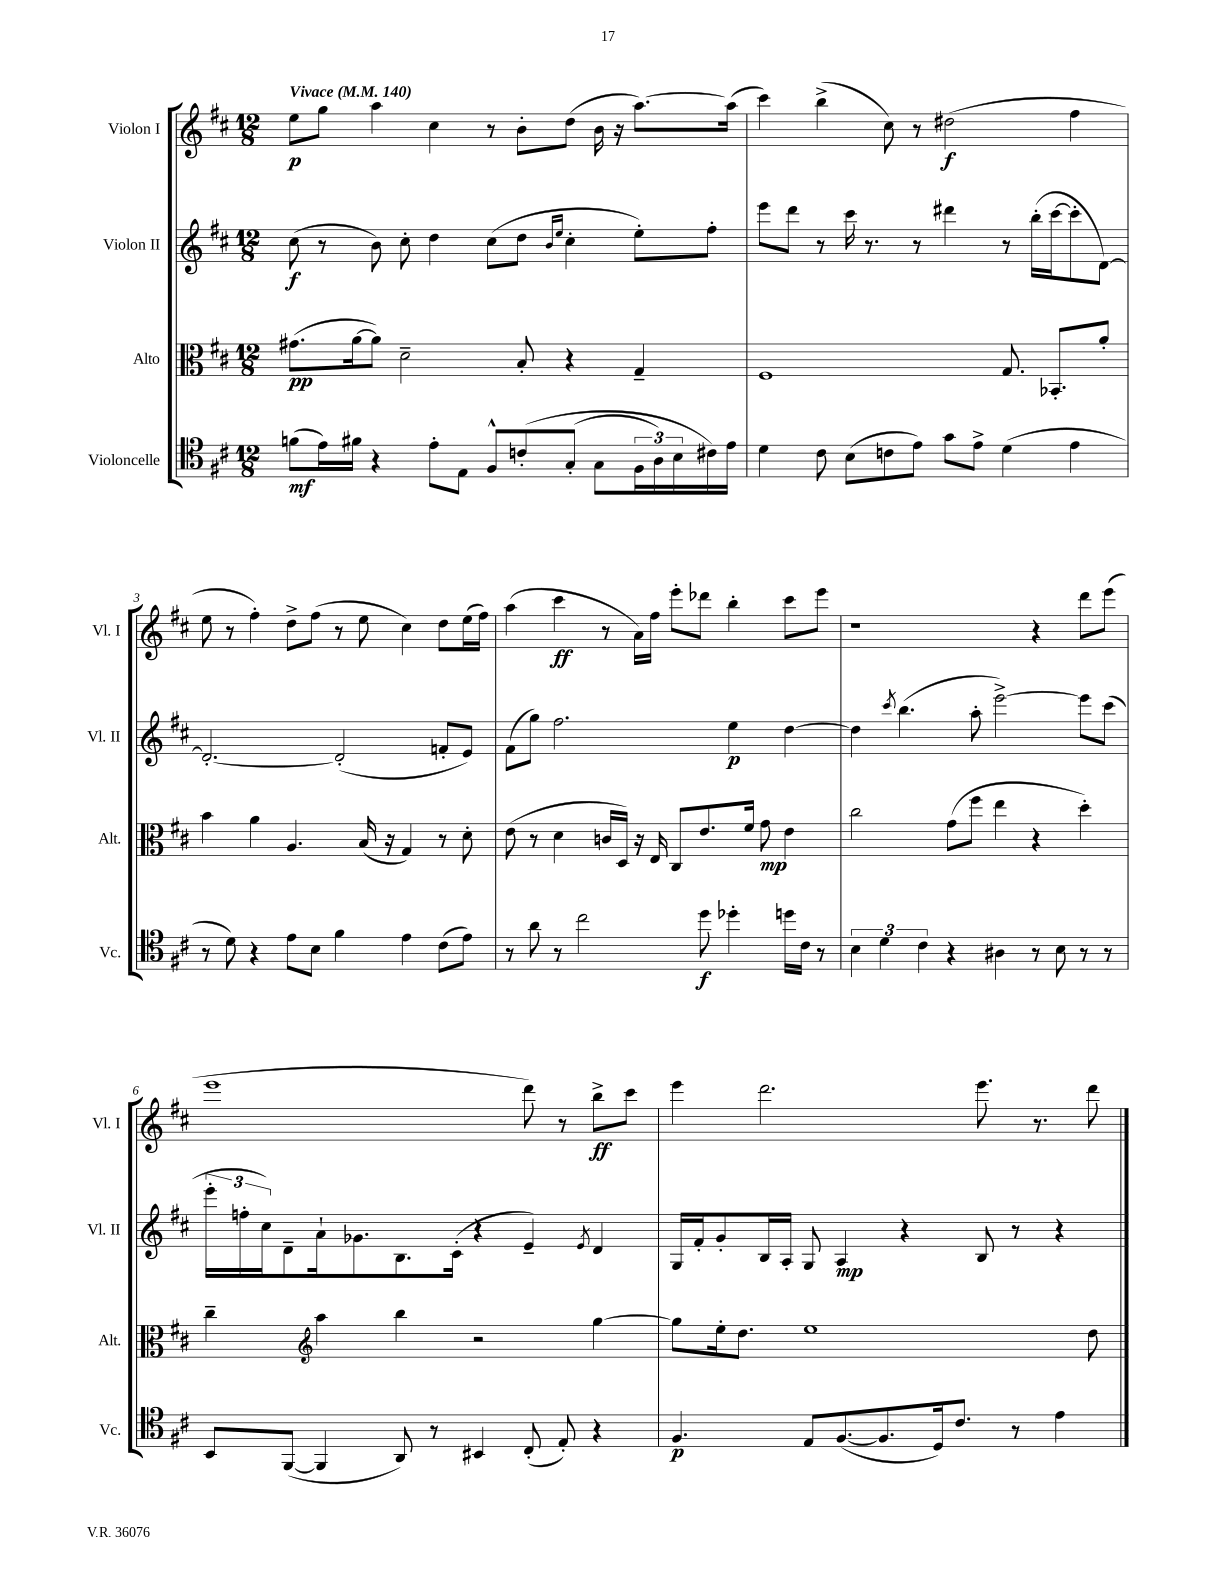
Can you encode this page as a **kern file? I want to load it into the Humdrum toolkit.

**kern	**kern	**kern	**kern
*staff4	*staff3	*staff2	*staff1
*clefC4	*clefC3	*clefG2	*clefG2
*k[f#c#]	*k[f#c#]	*k[f#c#]	*k[f#c#]
*M12/8	*M12/8	*M12/8	*M12/8
*MM140	*MM140	*MM140	*MM140
(8f	(8.g#	(8cc#	8ee
16e)	.	8r	8gg
16f#	[16a	.	.
4r	8a])	8b)	4aa
.	2d~	8cc#'	.
8e'	.	4dd	4cc#
8E	.	.	.
8F#^^	.	(8cc#	8r
&(8c'	8B'	8dd	8b'
.	.	16qqb	.
.	.	16qqee	.
(8G'	4r	4cc#'	(8dd
8G	.	.	16b
.	.	.	16r
24F#	4G~	8ee')	[8.aa)
24A)	.	.	.
24B	.	.	.
16c#&)	.	8ff#'	.
16e	.	.	(16aa]
=	=	=	=
4d	1F#	8eee	4ccc#)
.	.	8ddd	.
8c#	.	8r	(4bb^
(8B	.	16ccc#	.
.	.	8.r	.
8c	.	.	8cc#)
8e)	.	8r	8r
8g	.	4ddd#	(2dd#
8e^	.	.	.
(4d	8.G	8r	.
.	.	(16bb'	.
.	8.BB-'	[16ccc#	.
4e	.	8ccc#']	4ff#
.	8a'	[8d)	.
=	=	=	=
8r	4b	2.d'_	8ee
8d)	.	.	8r
4r	4a	.	4ff#')
8e	4.A	.	8dd^
8B	.	.	(8ff#
4f#	.	(2d']	8r
.	(16B	.	8ee
.	16r	.	.
4e	4G)	.	4cc#)
(8c#	8r	8f'	8dd
8e)	8d'	8e)	(16ee
.	.	.	16ff#)
=	=	=	=
8r	(8e	(8f#	(4aa
8a	8r	8gg)	.
8r	4d	2.ff#	4ccc#
2cc#	.	.	.
.	16c	.	8r
.	16D)	.	.
.	16r	.	16a)
.	16E	.	16ff#
.	8C#	.	8eee'
8dd	8.e	.	8ddd-
4dd-'	.	4ee	4bb'
.	16f#	.	.
.	8g	.	.
16dd	4e	[4dd	8ccc#
16c#	.	.	.
8r	.	.	8eee
=	=	=	=
6B	2cc#	4dd]	1r
6d	.	.	.
.	.	8qccc#	.
.	.	(4.bb	.
6c#	.	.	.
4r	(8g	.	.
.	8ff#	8aa'	.
4A#	4ee	[2eee^)	.
8r	4r	.	4r
8B	.	.	.
8r	4dd')	8eee]	8ddd
8r	.	(8ccc#	(8eee
=	=	=	=
8BB	4cc#~	24eee'	1eee
.	.	24ff'	.
.	.	24cc#)	.
([8FF#	.	8d~	.
*	*clefG2	*	*
4FF#]	4aa	16a`	.
.	.	8.g-	.
8AA)	4bb	8.B	.
8r	.	.	.
.	.	(16c#'	.
4BB#	2r	4r	.
(8C#'	.	4e~)	8ddd)
8E')	.	.	8r
.	.	8qe	.
4r	[4gg	4d	8bb^
.	.	.	8ccc#
=	=	=	=
4.F#	8gg]	16G	4eee
.	.	16f#'	.
.	16ee'	8g'	.
.	8.dd	.	.
.	.	16B	2.ddd
.	.	16A'	.
8E	1ee	8G	.
([8.F#	.	4A	.
8.F#]	.	.	.
.	.	4r	.
16D)	.	.	.
8.c#	.	.	.
.	.	8B	8.eee
8r	.	8r	.
.	.	.	8.r
4e	.	4r	.
.	8dd	.	8ddd
==	==	==	==
*-	*-	*-	*-
